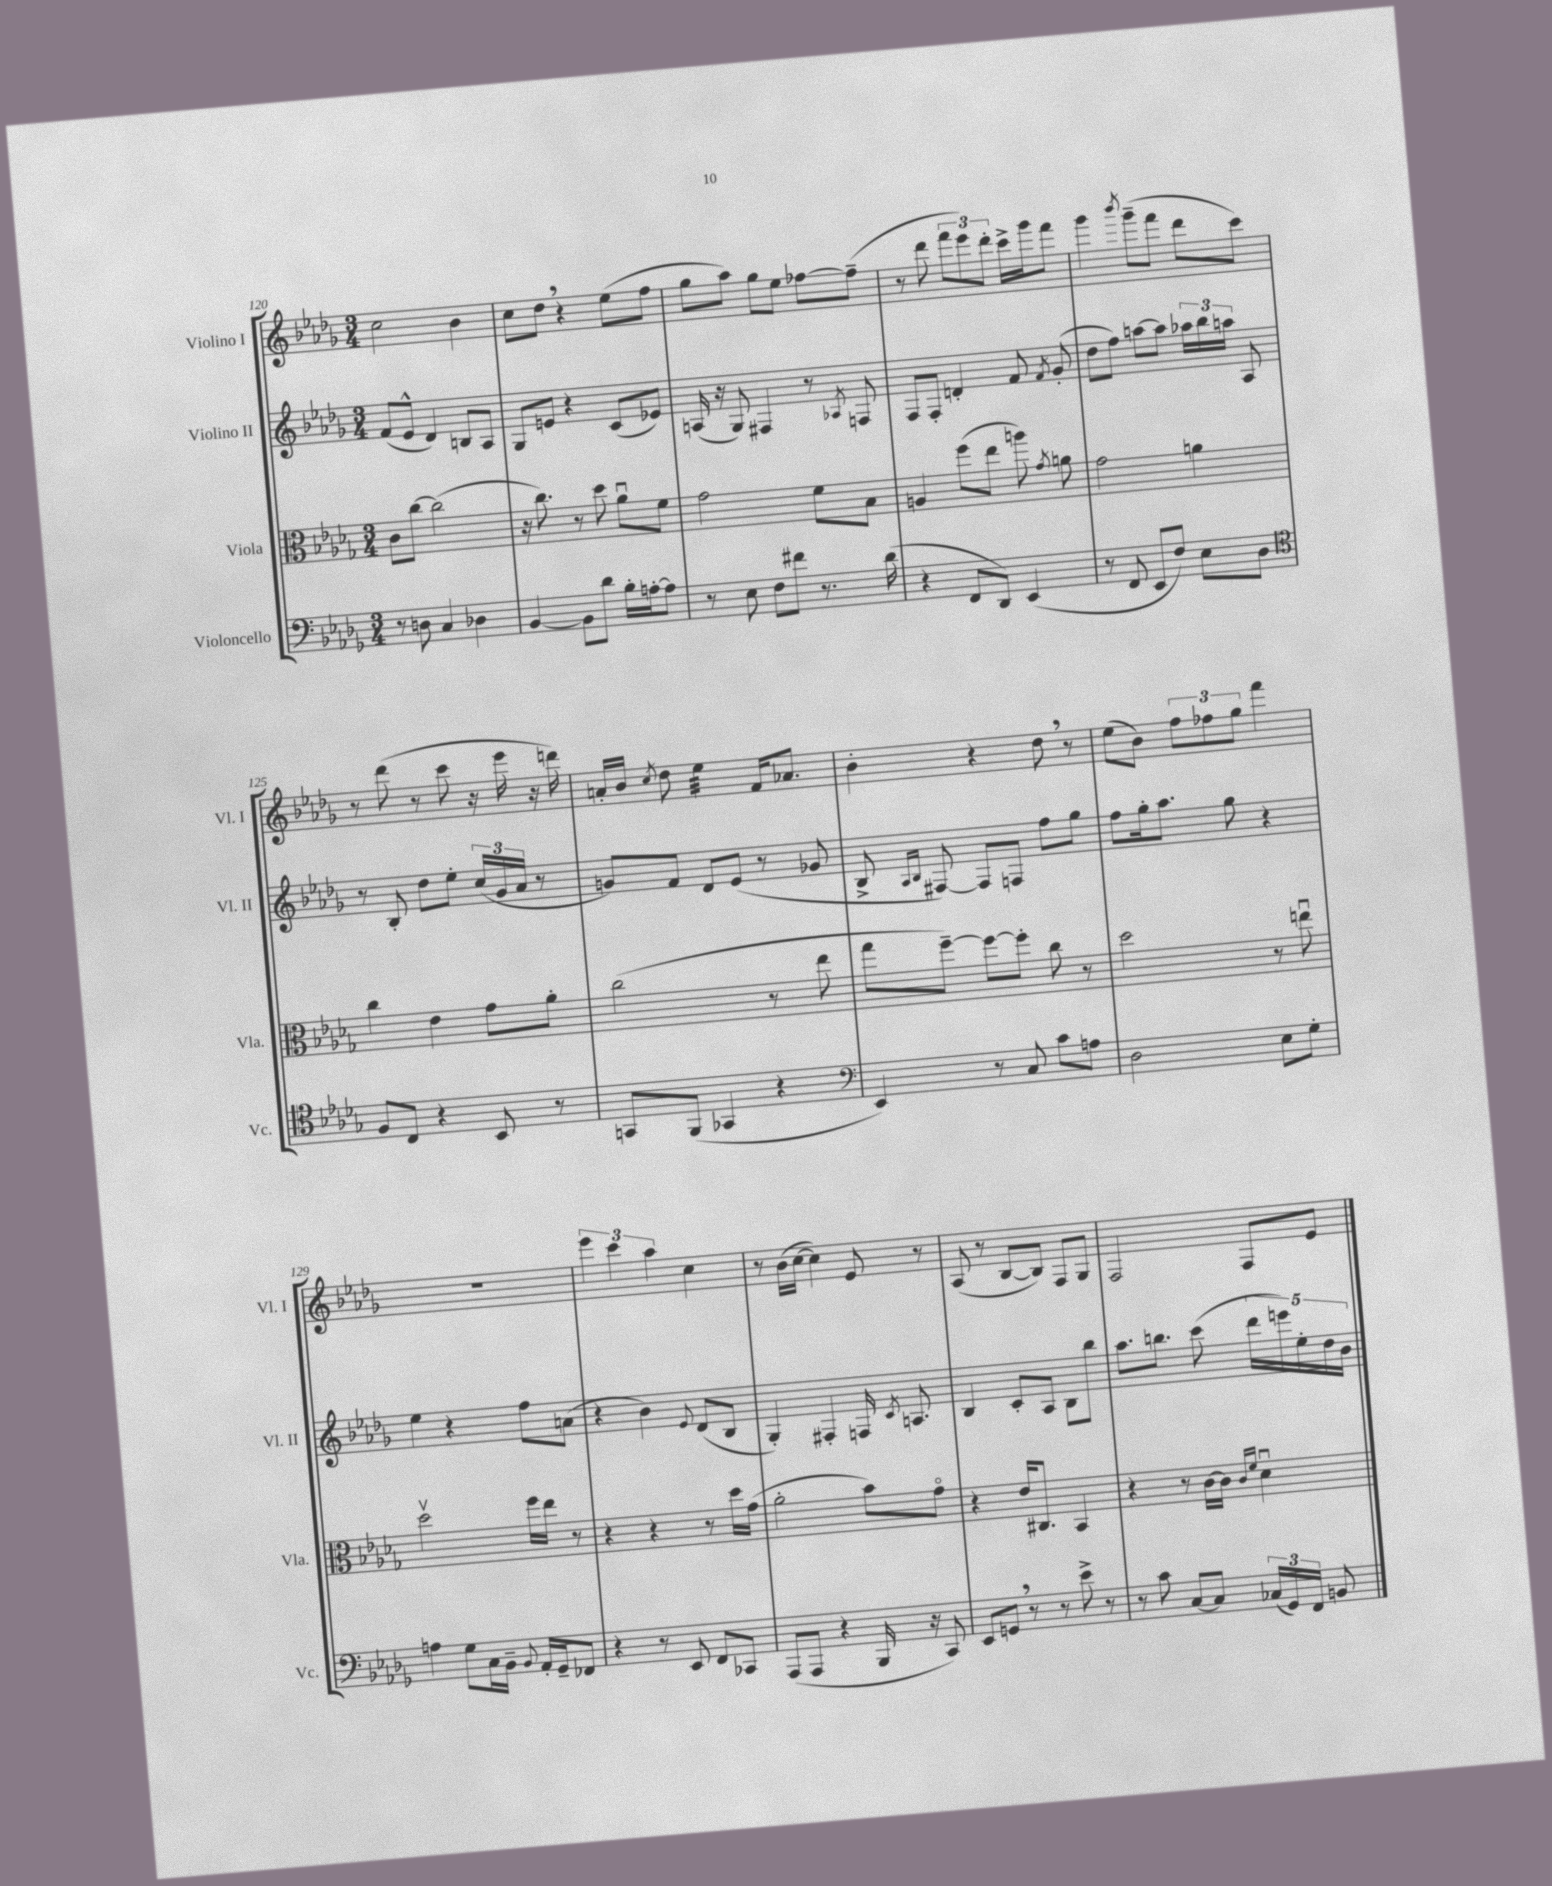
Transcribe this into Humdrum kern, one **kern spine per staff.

**kern	**kern	**kern	**kern
*staff4	*staff3	*staff2	*staff1
*clefF4	*clefC3	*clefG2	*clefG2
*k[b-e-a-d-g-]	*k[b-e-a-d-g-]	*k[b-e-a-d-g-]	*k[b-e-a-d-g-]
*M3/4	*M3/4	*M3/4	*M3/4
8r	8c\L	(8f/L	2cc\
8D\	[8cc\J	8e-^^/J	.
4C/	(2cc\]	4d-/)	.
4D-\	.	8B/L	4b-\
.	.	8A-/J	.
=	=	=	=
[4BB-/	16r	8G-/L	8cc\L
.	8.cc\)	.	.
.	.	8e/J	8dd-\J
8BB-\]L	8r	4r	4r
8d-\J	8dd-\	.	.
16B-'\LL	8a-u\L	(8c/L	(8ee-\L
[16A'\J	.	.	.
8A\]J	8f\J	8e-/J)	8ff\J
=	=	=	=
8r	2g-\	(16A/	8gg-\L
.	.	16r	.
8E-\	.	8G-/)	8aa-\J)
8F\L	.	4F#/	8gg-\L
8f#\J	.	.	8ee-\J
8.r	8f\L	8r	[8ff-\L
.	.	8qA-/	.
.	8B-\J	8F/	(8ff-~\]J
(16d-\	.	.	.
=	=	=	=
4r	4A/	8F/L	8r
.	.	8F'/J	8ddd-\
8FF/L	(8ff\L	4d'/	12fff\L
.	.	.	12eee-\)
8DD-/J)	8ee-\J	.	.
.	.	.	12ddd-'\J
(4EE-/	8aa\)	8f/	16ccc^\LL
.	.	.	16ggg-\J
.	8qg-/	8qf/	.
.	8a\	(8g-'/	8fff\J
=	=	=	=
8r	2g-\	8dd-\L	4ggg-\
8FF/	.	8ff\J)	.
.	.	.	8qbbb-/
8EE-/L	.	[8aa\L	(8ggg-~\L
8F/J)	.	8aa\]J	8fff\J
8E-\L	4a\	24aa-\LL	8ddd-\L
.	.	24bb-\	.
.	.	24aa\JJ	.
8D-\J	.	8A-/	8ccc\J)
=	=	=	=
*clefC4	*	*	*
8F/L	4cc\	8r	8r
8C/J	.	8B-'/	(8ddd-\
4r	4e-\	8dd-\L	8r
.	.	8ee-'\J	8ccc\
8BB-/	8g-\L	(24cc/LL	16r
.	.	24g-/	.
.	.	.	16eee-\
.	.	24a-/JJ	.
8r	8a-'\J	8r	16r
.	.	.	16ddd\)
=	=	=	=
8GG/L	(2cc\	8g/L)	16a'/LL
.	.	.	16b-/JJ
.	.	.	8qcc/
(8FF/J	.	8f/J	8dd-\
4GG-/	.	8d-/L	4ee-\
.	.	(8e-/J	.
4r	8r	8r	16f/LK
.	.	.	8.a-/J
.	8ee-\	8g-/	.
=	=	=	=
*clefF4	*	*	*
4EE-/)	8gg-\L	8B-^/	4b-'\
.	.	16qqA-/LL	.
.	.	16qqB-/JJ	.
.	[8ff~\J)	[8F#/)	.
8r	8ff\_L	8F#/]L	4r
8C/	8ff'\]J	8F/J	.
8c\L	8cc\	8ff\L	8dd-\
8A\J	8r	8gg-\J	8r
=	=	=	=
2D-\	2dd-\	8ff\L	(8ee-\L
.	.	16gg-'\k	8b-\J)
.	.	8.aa-\J	.
.	.	.	12ff\L
.	.	.	12ff-\
.	.	8gg-\	.
.	.	.	12gg-\J
8E-\L	8r	4r	4fff\
8G-'\J	8eeu\	.	.
=	=	=	=
4A\	2dd-v\	4ee-\	2.r
8G-\L	.	4r	.
16C\L	.	.	.
16BB-~\JJ	.	.	.
8qqBB-/	.	.	.
16AA-'/LL	16ff\LL	8ff\L	.
16GG-~/J	16ee-\JJ	.	.
8FF-/J	8r	(8a\J	.
=	=	=	=
4r	4r	4r	6eee-\
.	.	.	6ccc\
8r	4r	4b-\)	.
.	.	.	6aa-\
8EE-/	.	.	.
.	.	8qqe-/	.
8FF/L	8r	(8d-/L	4cc\
8CC-/J	16dd-\LL	8B-/J	.
.	(16g-\JJ	.	.
=	=	=	=
(8AAA-/L	2a-'\	4G-'/)	8r
8AAA-/J	.	.	(16b-\LL
.	.	.	[16cc\JJ
4r	.	4F#'/	4cc\])
16BBB-/	8b-\L)	16F/	8e-/
.	.	8qc/	.
16r	.	8.A/	.
8CC/)	8g-o\J	.	8r
=	=	=	=
8EE-/L	4r	4B-/	(8A-/
8GG/J	.	.	8r
8r	16e-/LK	8c'/L	[8B-/L
.	8.C#/J	.	.
8r	.	8A-/J	8B-/]J)
8e-^\	4BB-/	8B-\L	8F/L
8r	.	8bb-\J	8G-/J
=	=	=	=
8r	4r	8.aa-\L	2F/
8c\	.	.	.
.	.	8.bb\J	.
[8C/L	8r	.	.
8C/]J	[16c\LL	(8ccc\	.
.	16c\]JJ	.	.
.	16qqc/LL	.	.
.	16qqf/JJ	.	.
(24C-/LL	4d-u\	20ddd-\LL	8F/L
24GG-/)	.	.	.
.	.	20eee\)	.
24FF/JJ	.	.	.
.	.	20ee-'\	.
8BB/	.	.	8e-/J
.	.	20dd-\	.
.	.	20b-\JJ	.
==	==	==	==
*-	*-	*-	*-
